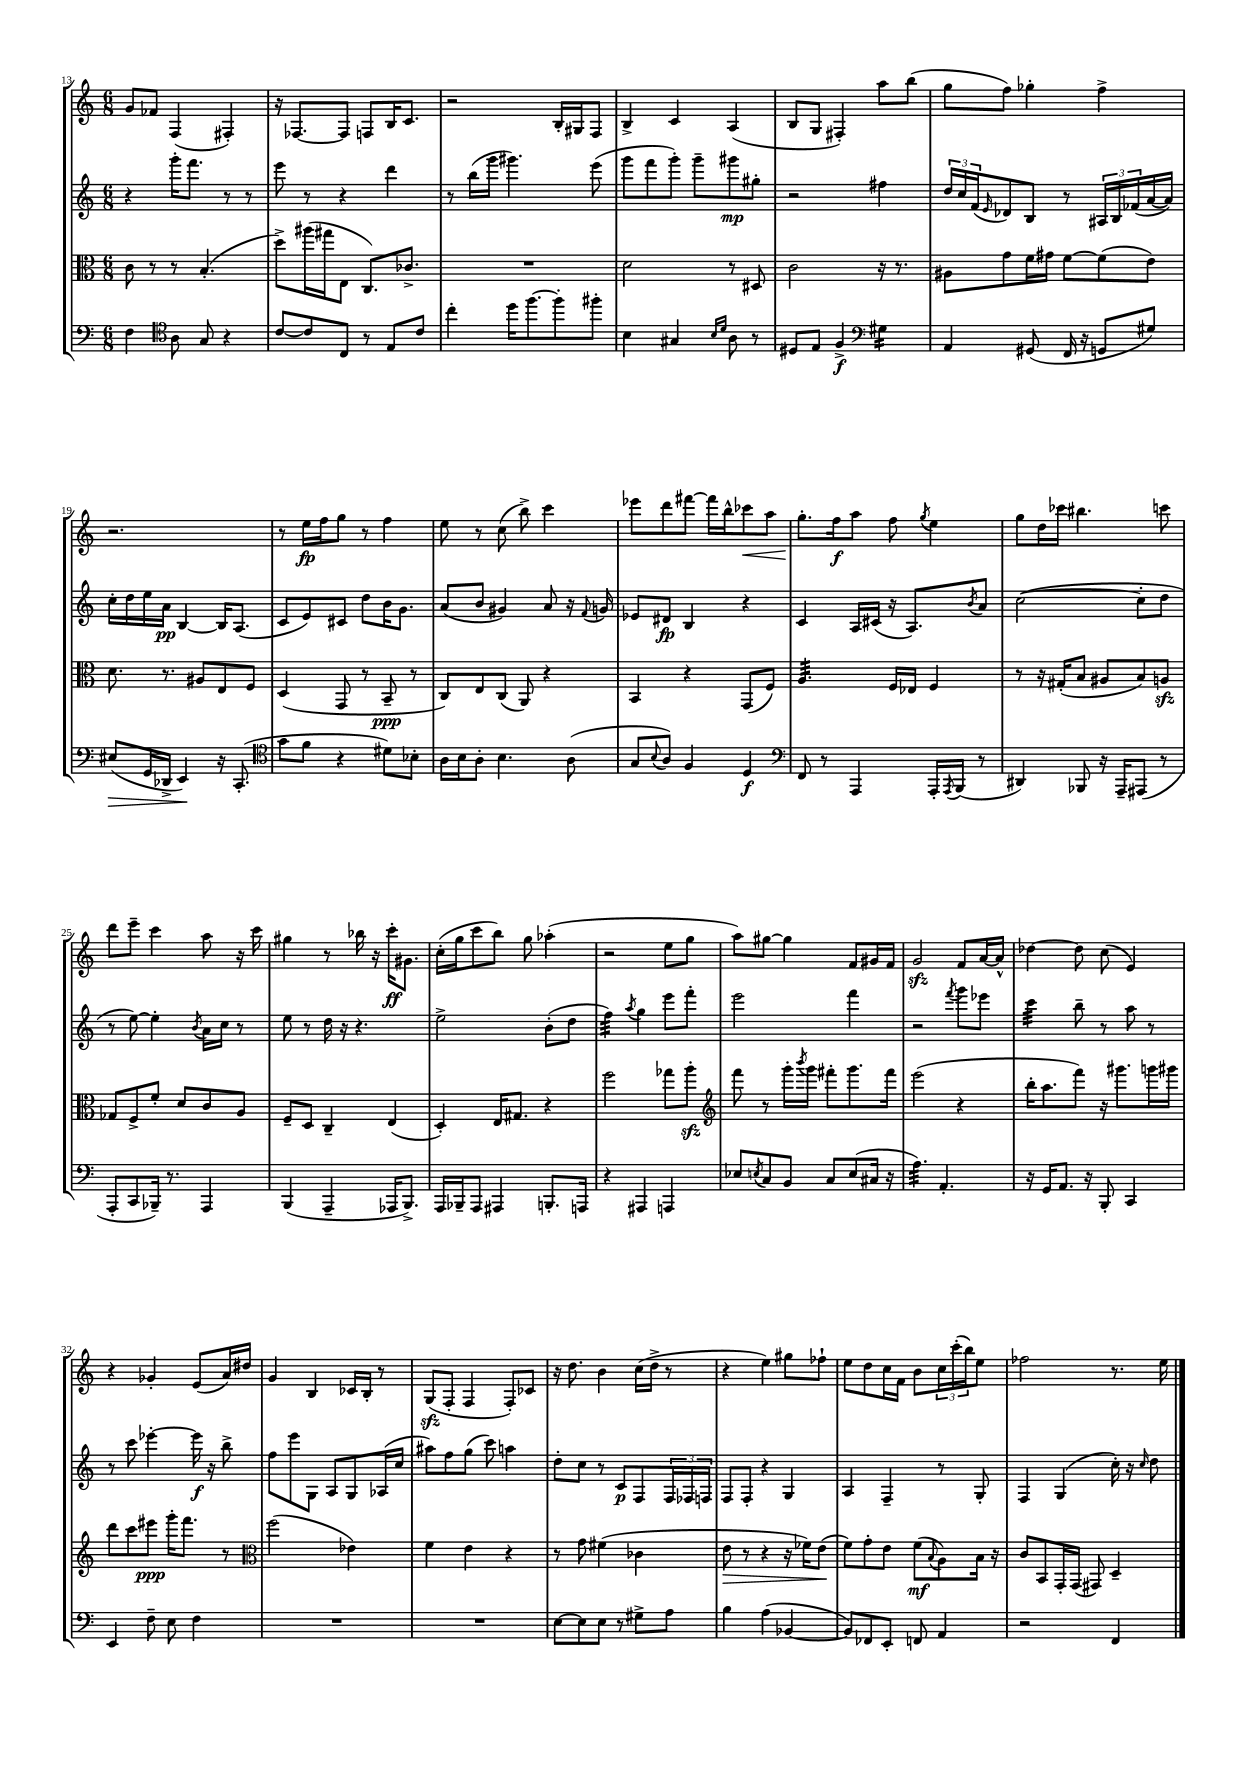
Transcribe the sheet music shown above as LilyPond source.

<<
\new StaffGroup <<
\new Staff = "s0" {
    \clef treble \key c \major \numericTimeSignature \time 6/8
    g'8 fes'8 f4( fis4-.) |
    r16 fes8.~ fes8 f8 b16 c'8. |
    r2 b16-. gis16 f8 |
    b4-> c'4 a4( |
    b8 g8 fis4-.) a''8 b''8( |
    g''8 f''8) ges''4-. f''4-> |
    r2. |
    r8 e''16\fp f''16 g''8 r8 f''4 |
    e''8 r8 c''8( b''8->) c'''4 |
    ees'''8 d'''8 fis'''8~ fis'''16 b''16-^ ces'''8\< a''8 |
    g''8.-.\! f''16\f a''8 f''8 \acciaccatura { g''8 } e''4 |
    g''8 d''16 ces'''16 bis''4. c'''8 |
    d'''8 e'''8-- c'''4 a''8 r16 c'''16 |
    gis''4 r8 bes''16 r16 c'''16-.\ff gis'8. |
    c''16-.( g''16 c'''8 b''8) g''8 aes''4-.( |
    r2 e''8 g''8 |
    a''8) gis''8~ gis''4 f'8 gis'16 f'16 |
    g'2\sfz f'8 a'16~ a'16-^ |
    des''4~ des''8 c''8( e'4) |
    r4 ges'4-. e'8( a'16) dis''16 |
    g'4 b4 ces'16 b16-. r8 |
    g8\sfz( f8-. f4 f8-.) ces'8 |
    r16 d''8. b'4 c''16( d''16-> r8 |
    r4 e''4) gis''8 fes''8-! |
    e''8 d''8 c''16 f'16 b'8 \tuplet 3/2 { c''16 c'''16-.( b''16) } e''8 |
    fes''2 r8. e''16 \bar "|." |
}
\new Staff = "s1" {
    \clef treble \key c \major \numericTimeSignature \time 6/8
    r4 g'''16-. f'''8. r8 r8 |
    e'''8 r8 r4 d'''4 |
    r8 b''16( g'''16 gis'''4.) e'''8( |
    g'''8 f'''8 g'''8-.) g'''8-- gis'''8\mp gis''8-. |
    r2 fis''4 |
    \tuplet 3/2 { d''16 c''16 f'16( } \grace { e'16 } des'8) b8 r8 \tuplet 3/2 { ais16 b16 fes'16( } a'16~ a'16) |
    c''16-. d''16 e''16 a'16\pp b4~ b16 a8.( |
    c'8 e'8) cis'8 d''8 b'16 g'8. |
    a'8( b'8 gis'4) a'8 r16 \appoggiatura { f'8 } g'16 |
    ees'8 dis'8\fp b4 r4 |
    c'4 a16 cis'16( r16 a8.) \acciaccatura { b'8 } a'8 |
    c''2~( c''8-. d''8 |
    r8 e''8~) e''4-. \acciaccatura { b'8 } a'16 c''16 r8 |
    e''8 r8 d''16 r16 r4. |
    e''2-> b'8-.( d''8 |
    f''4:32) \acciaccatura { a''8 } g''4 e'''8 f'''8-. |
    e'''2 f'''4 |
    r2 \acciaccatura { f'''8 } g'''8 ees'''8 |
    c'''4:32 b''8-- r8 a''8 r8 |
    r8 c'''8 ees'''4~-. ees'''16\f r16 b''8-> |
    f''8 e'''8 g8 a8 g8 aes16( c''16 |
    ais''8) f''8 g''8( c'''8) a''4 |
    d''8-. c''8 r8 c'8\p f8 \tuplet 3/2 { f16 fes16 f16 } |
    f8 f8-. r4 g4 |
    a4 f4-- r8 g8-. |
    f4 g4( c''16-.) r16 \grace { c''16 } d''8 \bar "|." |
}
\new Staff = "s2" {
    \clef alto \key c \major \numericTimeSignature \time 6/8
    c'8 r8 r8 b4.-.( |
    d''8->) ais''16( gis''16 e8 c8.) ces'8.-> |
    R2. |
    d'2 r8 dis8 |
    c'2 r16 r8. |
    ais8 g'8 f'16 gis'16 f'8~ f'8( e'8) |
    d'8. r8. ais8 e8 f8 |
    d4( g,8 r8 b,8--\ppp r8 |
    c8) e8 c8( a,8) r4 |
    b,4 r4 g,8( f8) |
    a4.:32 f16 ees16 f4 |
    r8 r16 gis16-.( b8 ais8 b8) a8\sfz |
    ges8 f8-> f'8-. d'8 c'8 a8 |
    f8-- d8 c4-- e4( |
    d4-.) e16 gis8. r4 |
    f''2 ges''8 a''8-.\sfz |
    \clef treble f'''8 r8 g'''16-. \acciaccatura { b'''8 } g'''16 fis'''8-. g'''8. fis'''16 |
    e'''2( r4 |
    b''16-. a''8. f'''8) r16 gis'''8. g'''16 gis'''16 |
    d'''8 c'''8 eis'''8\ppp g'''16-. f'''8. r8 |
    \clef alto f''2( ees'4) |
    f'4 e'4 r4 |
    r8 g'8 fis'4( ces'4 |
    e'8\> r8 r4 r16 fes'16) e'8\!( |
    f'8) g'8-. e'8 f'8\mf( \appoggiatura { b8 } a8) b16 r16 |
    c'8 b,8 g,16-. g,16( gis,8) d4-- \bar "|." |
}
\new Staff = "s3" {
    \clef bass \key c \major \numericTimeSignature \time 6/8
    f4 \clef tenor a8 g8 r4 |
    c'8~ c'8 c8 r8 e8 c'8 |
    c''4-. d''16 f''8.~ f''8-. fis''8-. |
    b4 gis4 \grace { b16 d'16 } a8 r8 |
    dis8 e8 f4->\f \clef bass gis4:16 |
    a,4 gis,8( f,16 r16 g,8 gis8) |
    eis8\>( g,16 des,16-> e,4\!) r16 c,8.-.( |
    \clef tenor g'8 f'8 r4 dis'8) bes8-. |
    a16 b16 a8-. b4. a8( |
    g8 \appoggiatura { b8 } a8) f4 d4\f |
    \clef bass f,8 r8 a,,4 a,,16-. \acciaccatura { a,,8 } b,,16( r8 |
    dis,4) bes,,8 r16 a,,16-- ais,,8( r8 |
    a,,8-. c,8 bes,,16--) r8. a,,4 |
    b,,4( a,,4-- aes,,16 b,,8.->) |
    a,,16 bes,,16-- a,,8 ais,,4 b,,8.-. a,,16 |
    r4 ais,,4 a,,4 |
    ees8 \acciaccatura { e8 } c8 b,8 c8 e8( cis16 r16 |
    a4.:32) a,4.-. |
    r16 g,16 a,8. r16 b,,8-. c,4 |
    e,4 f8-- e8 f4 |
    R2. |
    R2. |
    e8~ e8 e8 r8 gis8-> a8 |
    b4 a4( bes,4~ |
    bes,8) fes,8 e,8-. f,8 a,4 |
    r2 f,4 \bar "|." |
}
>>
>>
\layout { \context { \Score currentBarNumber = #13 } }
